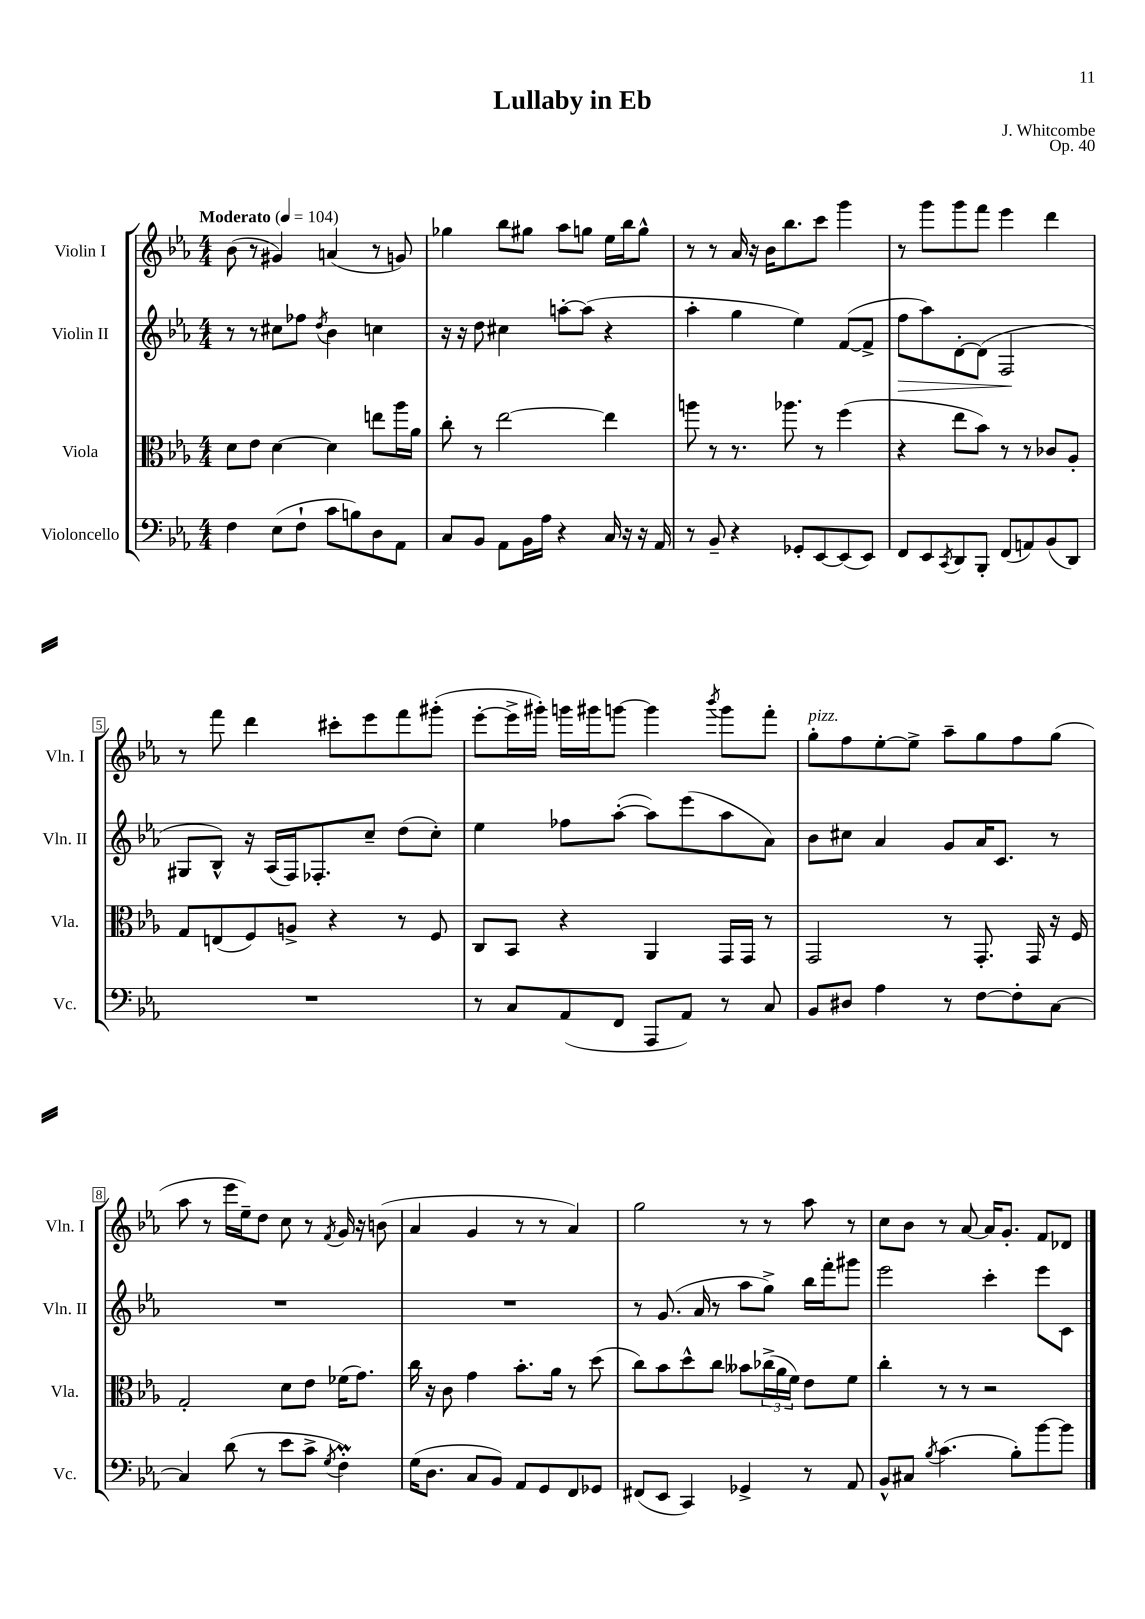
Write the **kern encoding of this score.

**kern	**kern	**kern	**kern
*staff4	*staff3	*staff2	*staff1
*clefF4	*clefC3	*clefG2	*clefG2
*k[b-e-a-]	*k[b-e-a-]	*k[b-e-a-]	*k[b-e-a-]
*M4/4	*M4/4	*M4/4	*M4/4
*MM104	*MM104	*MM104	*MM104
4F	8d	8r	(8b-
.	8e-	8r	8r
(8E-	[4d	8cc#	4g#)
8F`	.	8ff-	.
.	.	8qdd	.
8c	4d]	4b-	(4a
8B)	.	.	.
8D	8ee	4cc	8r
8AA-	16aa-	.	8g)
.	16a-	.	.
=	=	=	=
8C	8cc'	16r	4gg-
.	.	16r	.
8BB-	8r	8dd	.
8AA-	[2ee-	4cc#	8bb-
16BB-	.	.	8gg#
16A-	.	.	.
4r	.	[8aa'	8aa-
.	.	(8aa]	8gg
16C	4ee-]	4r	16ee-
16r	.	.	16bb-
16r	.	.	8gg^^
16AA-	.	.	.
=	=	=	=
8r	8aa	4aa-'	8r
8BB-~	8r	.	8r
4r	8.r	4gg	16a-
.	.	.	16r
.	.	.	16b-
.	8.aa-	.	8.bb-
8GG-'	.	4ee-)	.
[8EE-	8r	.	8ccc
(8EE-]	(4ff	([8f	4ggg
8EE-)	.	8f^]	.
=	=	=	=
8FF	4r	8ff	8r
8EE-	.	8aa-)	8ggg
8qCC	.	.	.
8DD	8ee-	[8d'	8ggg
8BBB-'	8b-)	(8d]	8fff
(8FF	8r	2F	4eee-
8AA)	8r	.	.
(8BB-	8c-	.	4ddd
8DD)	8A-'	.	.
=	=	=	=
1r	8G	8G#	8r
.	(8E	8B-^^)	8fff
.	8F)	16r	4ddd
.	.	(16A-	.
.	8A^	16F)	.
.	.	8.F-'	.
.	4r	.	8ccc#'
.	.	8cc~	8eee-
.	8r	(8dd	8fff
.	8F	8cc')	(8ggg#'
=	=	=	=
8r	8C	4ee-	[8eee-'
8C	8BB-	.	16eee-^]
.	.	.	16ggg#')
(8AA-	4r	8ff-	16ggg
.	.	.	16ggg#
8FF	.	([8aa-'	[8ggg
8AAA-	4AA-	8aa-])	4ggg]
8AA-)	.	(8eee-	.
.	.	.	8qbbb-
8r	16GG	8aa-	8ggg
.	16GG	.	.
8C	8r	8a-)	8fff'
=	=	=	=
8BB-	2GG	8b-	8gg'
8D#	.	8cc#	8ff
4A-	.	4a-	[8ee-'
.	.	.	8ee-^]
8r	8r	8g	8aa-~
[8F	8.GG'	16a-	8gg
.	.	8.c	.
8F']	.	.	8ff
.	16GG	.	.
[8C	16r	8r	(8gg
.	16F	.	.
=	=	=	=
4C]	2G'	1r	8aa-
.	.	.	8r
(8d	.	.	16eee-
.	.	.	16ee-~)
8r	.	.	8dd
8e-	8d	.	8cc
8c^	8e-	.	8r
8qG	.	.	8qf
4F')	(16f-	.	16g
.	8.g)	.	16r
.	.	.	(8b
=	=	=	=
(16G	16cc	1r	4a-
8.D	16r	.	.
.	8c	.	.
8C	4g	.	4g
8BB-)	.	.	.
8AA-	8.b-'	.	8r
8GG	.	.	8r
.	16a-	.	.
8FF	8r	.	4a-)
8GG-	(8dd	.	.
=	=	=	=
(8FF#	8cc)	8r	2gg
8EE-	8b-	(8.g	.
4CC)	8dd^^	.	.
.	.	16a-	.
.	8cc	8r	.
4GG-^	8b--	8aa-	8r
.	(24cc-^	8gg^)	8r
.	24a-	.	.
.	24f)	.	.
8r	8e-	16bb-	8aa-
.	.	16fff'	.
8AA-	8f	8ggg#	8r
=	=	=	=
8BB-^^	4cc'	2eee-	8cc
8C#	.	.	8b-
8qB-	.	.	.
(4.c	8r	.	8r
.	8r	.	[8a-
.	2r	4ccc'	16a-]
.	.	.	8.g'
8B-')	.	.	.
[8b-	.	8eee-	8f
8b-]	.	8c	8d-
==	==	==	==
*-	*-	*-	*-
